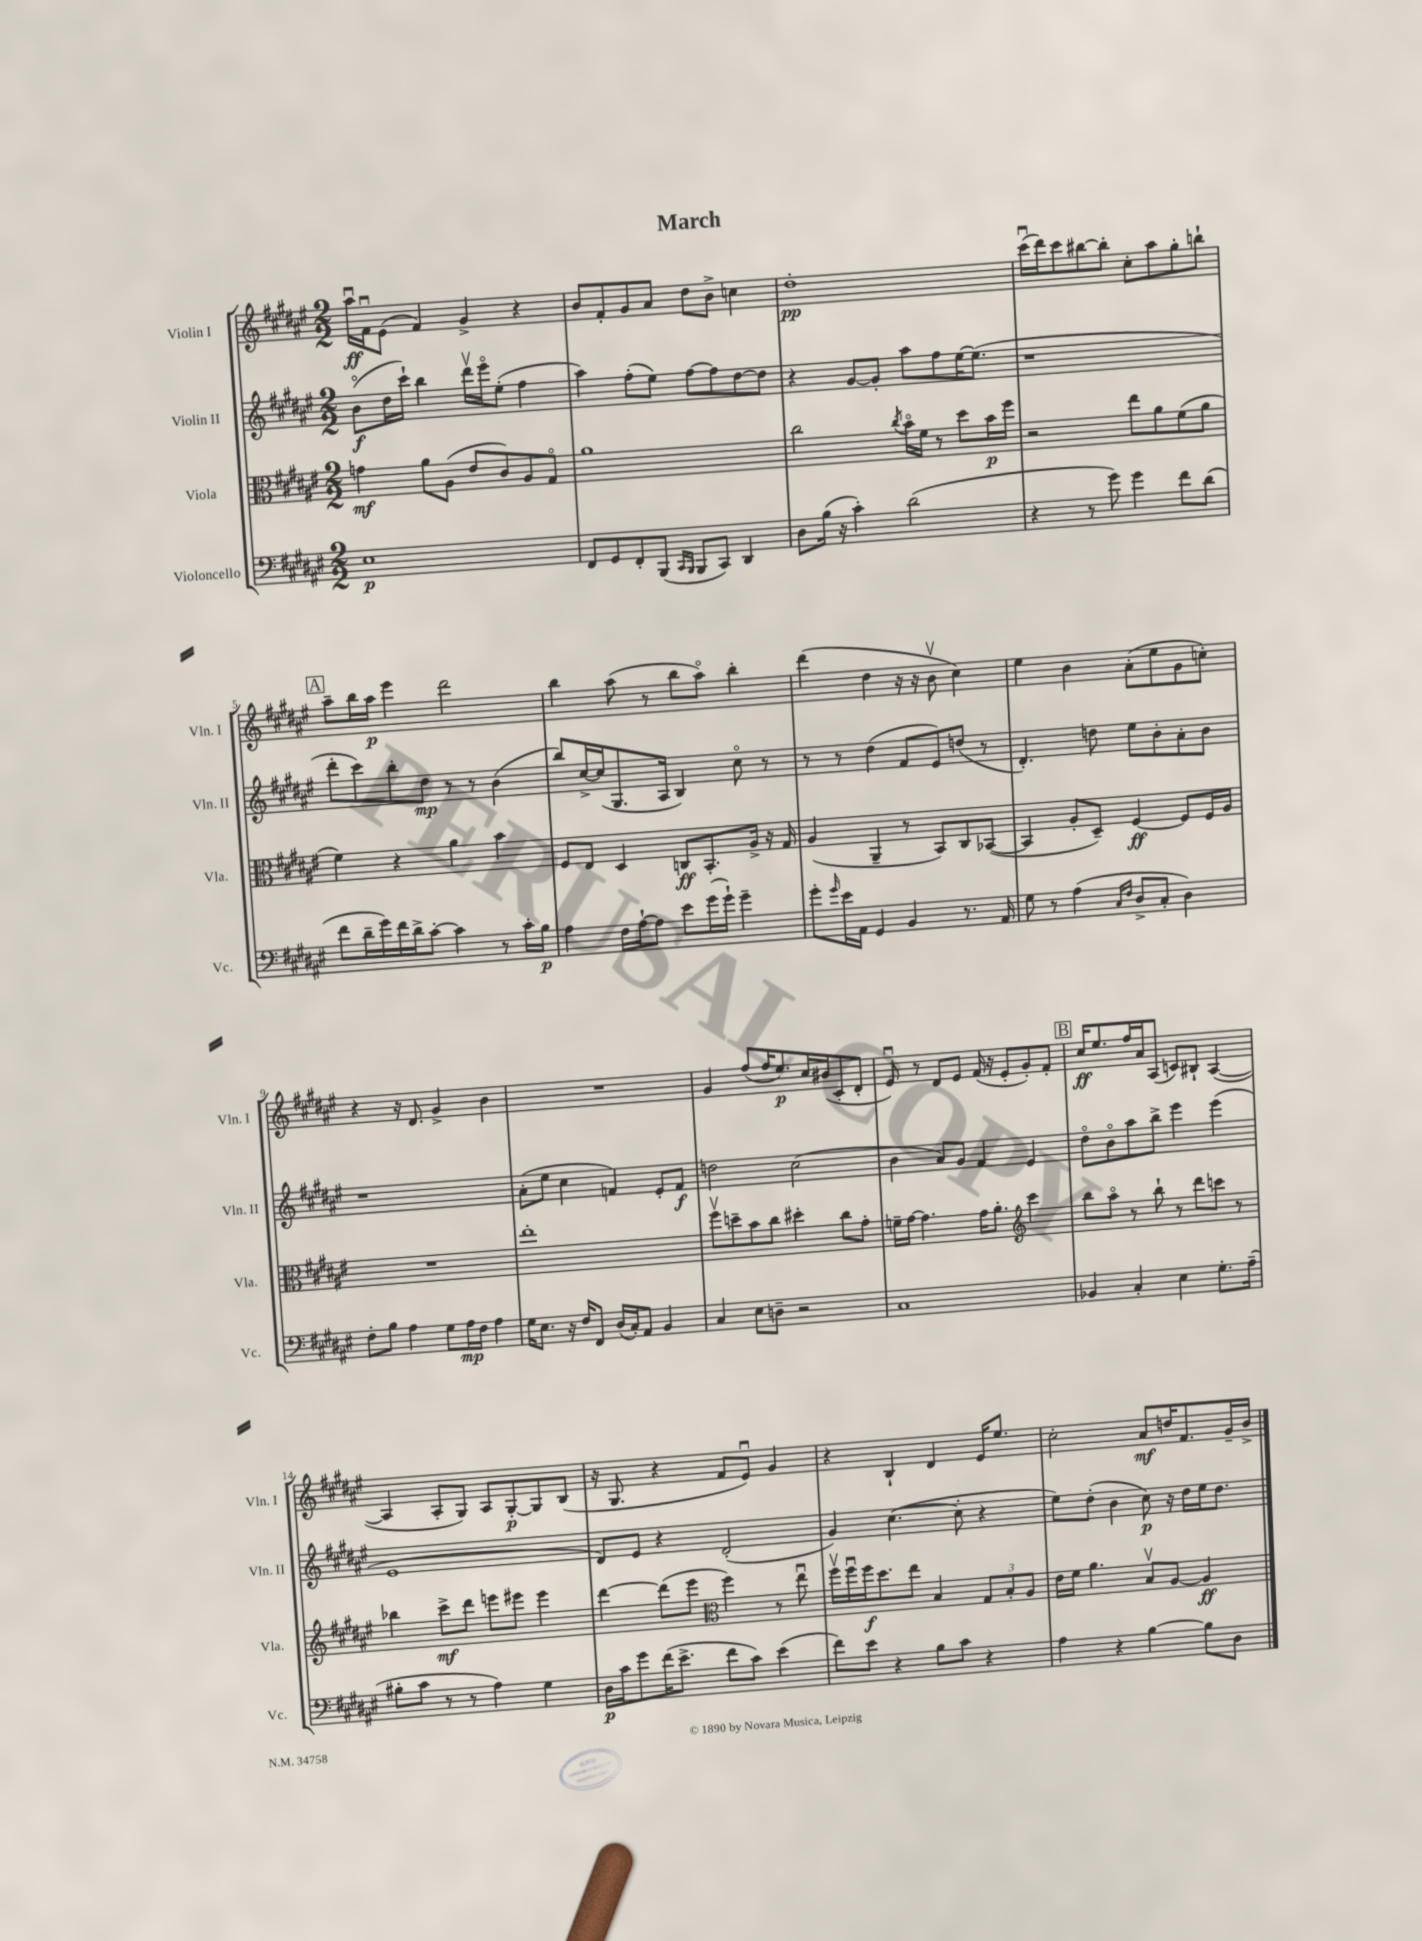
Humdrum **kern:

**kern	**dynam	**kern	**dynam	**kern	**dynam	**kern	**dynam
*part4	*part4	*part3	*part3	*part2	*part2	*part1	*part1
*staff4	*staff4	*staff3	*staff3	*staff2	*staff2	*staff1	*staff1
*I"Violoncello	*	*I"Viola	*	*I"Violin II	*	*I"Violin I	*
*I'Vc.	*	*I'Vla.	*	*I'Vln. II	*	*I'Vln. I	*
*clefF4	*	*clefC3	*	*clefG2	*	*clefG2	*
*k[f#c#g#d#a#e#]	*	*k[f#c#g#d#a#e#]	*	*k[f#c#g#d#a#e#]	*	*k[f#c#g#d#a#e#]	*
*M2/2	*	*M2/2	*	*M2/2	*	*M2/2	*
=1	=1	=1	=1	=1	=1	=1	=1
1E#	p	4gn\	mf	(8b\L	f	16aa#u\LL	ff
.	.	.	.	.	.	16f#u\J	.
.	.	.	.	16dd#\L	.	(8e#\J	.
.	.	.	.	16ccc#`\JJ)	.	.	.
.	.	8a#\L	.	4bb\	.	4f#/)	.
.	.	(8A#\J	.	.	.	.	.
.	.	8e#/L	.	16ddd#v\LL	.	4g#^/	.
.	.	.	.	16eee#\J	.	.	.
.	.	8c#/)	.	(8ee#'\J	.	.	.
.	.	8A#/	.	4ff#\	.	4r	.
.	.	8G#/J	.	.	.	.	.
=2	=2	=2	=2	=2	=2	=2	=2
8FF#/L	.	1a#	.	4aa#\)	.	8b/L	.
8GG#/	.	.	.	.	.	8f#'/	.
8FF#'/	.	.	.	(8ff#'\L	.	8g#/	.
(8BBB/J	.	.	.	8ee#\J)	.	8a#/J	.
16qqCC#/LL	.	.	.	.	.	.	.
16qqBBB/JJ	.	.	.	.	.	.	.
8BBB/L	.	.	.	[8ff#\L	.	8dd#\L	.
8CC#/J)	.	.	.	8ff#\]	.	8b^\J	.
4DD#/	.	.	.	[8dd#\	.	4ccn\	.
.	.	.	.	8dd#\J]	.	.	.
=3	=3	=3	=3	=3	=3	=3	=3
8D#\L	.	2cc#\	.	4r	.	1dd#'	pp
(16B\Jk	.	.	.	.	.	.	.
16r	.	.	.	.	.	.	.
4c#'\)	.	.	.	[8g#/L	.	.	.
.	.	.	.	8g#'/J]	.	.	.
.	.	8qcc#/	.	.	.	.	.
(2d#\	.	16b\LL	.	8aa#\L	.	.	.
.	.	16f#\JJ	.	.	.	.	.
.	.	8r	.	8ff#\	.	.	.
.	.	8dd#\L	.	[16ee#\K	.	.	.
.	.	.	.	(8.ee#\J]	.	.	.
.	.	16b\L	p	.	.	.	.
.	.	16ff#\JJ	.	.	.	.	.
=4	=4	=4	=4	=4	=4	=4	=4
4r	.	2r	.	1r	.	(16ccc#u\LL	.
.	.	.	.	.	.	16ddd#\J)	.
.	.	.	.	.	.	8ccc#\	.
8r	.	.	.	.	.	[8bb#X\	.
8g#\)	.	.	.	.	.	8bb#'\J]	.
4g#\	.	8ee#\L	.	.	.	8cc#'\L	.
.	.	8a#\	.	.	.	8aa#\	.
8f#\L	.	(8f#\	.	.	.	8gg#'\	.
(8d#\J	.	8a#\J	.	.	.	8bbn`\J	.
!!LO:LB:g=z
!!LO:REH:place=s1:t=A
=5	=5	=5	=5	=5	=5	=5	=5
8f#\L	.	4f#\)	.	8ddd#'\L	.	8aa#~\L	.
16d#~\L	.	.	.	8ccc#\)	.	16bb\L	.
16g#\)	.	.	.	.	.	16aa#\JJ	p
16f#\	.	4r	.	8bb'\	.	4eee#\	.
16d#^\J	.	.	.	.	.	.	.
[8c#'\J	.	.	.	8dd#\J	mp	.	.
4c#\]	.	4a#\	.	8r	.	2ddd#\	.
.	.	.	.	8r	.	.	.
8r	.	4b\	.	(4b\	.	.	.
16c#'\LL	.	.	.	.	.	.	.
16B\JJ	p	.	.	.	.	.	.
=6	=6	=6	=6	=6	=6	=6	=6
4A#\	.	8F#/L	.	8bb/L)	.	4bb\	.
.	.	8E#/J	.	[16cc#^/L	.	.	.
.	.	.	.	(16cc#/J]	.	.	.
16F#\LL	.	4D#/	.	8.G#/	.	(8aa#\	.
[16A#`\J	.	.	.	.	.	.	.
8A#\J]	.	.	.	.	.	8r	.
.	.	.	.	16A#/Jk	.	.	.
8e#\L	.	8Cn/L	ff	4B/)	.	8bb\L	.
(16g#\L	.	8.BB'/	.	.	.	8aa#\J)	.
16g#`\JJ)	.	.	.	.	.	.	.
4g#~\	.	.	.	8cc#\	.	4bb'\	.
.	.	16A#^/Jk	.	.	.	.	.
.	.	16r	.	8r	.	.	.
.	.	16G#/	.	.	.	.	.
=7	=7	=7	=7	=7	=7	=7	=7
8g#'\L	.	(4A#/	.	8r	.	(4ddd#\	.
16qqg#/	.	.	.	.	.	.	.
16e#\L	.	.	.	8r	.	.	.
16AA#\JJ	.	.	.	.	.	.	.
4GG#/	.	4AA#~/	.	(4dd#\	.	4dd#\	.
4BB/	.	8r	.	8f#/L	.	16r	.
.	.	.	.	.	.	16r	.
.	.	8BB/L)	.	8e#/)	.	8bv\	.
8.r	.	8C#/	.	(8ddn/J	.	4cc#\)	.
.	.	([8BB-X/J	.	8r	.	.	.
16AA#/	.	.	.	.	.	.	.
=8	=8	=8	=8	=8	=8	=8	=8
8G#\	.	4BB-/]	.	4.d#'/)	.	4ee#\	.
8r	.	.	.	.	.	.	.
(4A#\	.	8A#'/L	.	.	.	4b\	.
.	.	8D#~/J)	.	8ddn\	.	.	.
16qqC#/LL	.	.	.	.	.	.	.
16qqF#/JJ	.	.	.	.	.	.	.
8D#^/L	.	[4F#/	ff	8ee#\L	.	(8a#'\L	.
8C#'/J	.	.	.	8b'\	.	8ee#\	.
4D#\)	.	8F#/L]	.	8a#'\	.	8g#\	.
.	.	16F#/L	.	8b\J	.	8ccn'\J)	.
.	.	16A#/JJ	.	.	.	.	.
!!LO:LB:g=z
=9	=9	=9	=9	=9	=9	=9	=9
8F#'\L	.	1r	.	1r	.	4r	.
8B\J	.	.	.	.	.	.	.
4A#\	.	.	.	.	.	16r	.
.	.	.	.	.	.	8.d#/	.
8G#\L	.	.	.	.	.	4g#^/	.
16A#\L	mp	.	.	.	.	.	.
16F#\JJ	.	.	.	.	.	.	.
4A#\	.	.	.	.	.	4b\	.
=10	=10	=10	=10	=10	=10	=10	=10
16G#\KL	.	1ee#'	.	(8a#'\L	.	1r	.
8.E#\J	.	.	.	.	.	.	.
.	.	.	.	8ee#\J	.	.	.
16r	.	.	.	4cc#\	.	.	.
16F#/KL	.	.	.	.	.	.	.
8FF#/J	.	.	.	.	.	.	.
(16D#/LL	.	.	.	4fn/)	.	.	.
16C#'/J)	.	.	.	.	.	.	.
8AA#/J	.	.	.	.	.	.	.
4BB/	.	.	.	8e#'/L	.	.	.
.	.	.	.	8f/J	f	.	.
=11	=11	=11	=11	=11	=11	=11	=11
4C#/	.	8ff#v\L	.	2ddn\	.	4g#/	.
.	.	8ddn~\	.	.	.	.	.
8E#\L	.	8b\	.	.	.	(8ff#/L	.
8Dn~\J	.	8cc#\J	.	.	.	16ff#/K	.
.	.	.	.	.	.	8.ee#/)	p
2r	.	4dd#X'\	.	(2cc#\	.	.	.
.	.	.	.	.	.	16cc#/L	.
.	.	.	.	.	.	(16b#X/J	.
.	.	8cc#\L	.	.	.	8c#'/	.
.	.	8g#'\J	.	.	.	8d#'/J	.
=12	=12	=12	=12	=12	=12	=12	=12
1C#	.	16fn~\LL	.	4b\	.	8e#u/)	.
.	.	[16g#\JJ	.	.	.	.	.
.	.	4.g#\]	.	.	.	8r	.
.	.	.	.	8a#/L)	.	8d#/L	.
.	.	.	.	8g#/J	.	8e#/J	.
.	.	16g#\KL	.	4f#/	.	(16f#/	.
.	.	8.a#'\J	.	.	.	16r	.
.	.	.	.	.	.	8e#'/L	.
*	*	*clefG2	*	*	*	*	*
.	.	4ccc#\	.	4e#/	.	8g#'/)	.
.	.	.	.	.	.	8f#'/J	.
!!LO:REH:place=s1:t=B
=13	=13	=13	=13	=13	=13	=13	=13
4BB-X/	.	8bb\L	.	8dd#\L	.	16cc#/KL	ff
.	.	.	.	.	.	8.ee#/	.
.	.	8aa#\J	.	8b\	.	.	.
4C#'/	.	8r	.	8aa#\	.	16ff#/L	.
.	.	.	.	.	.	16a#/J	.
.	.	8bb`\	.	8bb^\J	.	(8A#/J	.
4E#\	.	8r	.	4eee#\	.	8cn/L)	.
.	.	8ddd#\L	.	.	.	8B#X`/J	.
8.G#'\L	.	8cccn\J	.	(4eee#\	.	([4A#/	.
.	.	8r	.	.	.	.	.
(16A#~\Jk	.	.	.	.	.	.	.
!!LO:LB:g=z
=14	=14	=14	=14	=14	=14	=14	=14
8B#X'\L	.	4bb-X\	.	1e#	.	4A#/]	.
8c#\J	.	.	.	.	.	.	.
8r	.	8ccc#^\L	mf	.	.	8A#'/L	.
8r	.	8ddd#\J	.	.	.	8G#/J)	.
4A#\)	.	8eeen\L	.	.	.	8A#/L	.
.	.	8eee#X\J	.	.	.	[8G#'/	p
4G#\	.	4eee#\	.	.	.	8G#/]	.
.	.	.	.	.	.	(8B/J	.
=15	=15	=15	=15	=15	=15	=15	=15
16D#\LL	p	[4ddd#\	.	8d#/L)	.	16r	.
16c#\J	.	.	.	.	.	8.G#/	.
8g#\	.	.	.	8e#/J	.	.	.
(16f#\K	.	(8ddd#\L]	.	4r	.	4r	.
8.e#^\J	.	.	.	.	.	.	.
.	.	8eee#\J	.	.	.	.	.
*	*	*clefC3	*	*	*	*	*
8f#\L	.	4ff#\)	.	(2d#'/	.	8f#/L	.
8c#\J)	.	.	.	.	.	8e#u/J)	.
(4e#\	.	8r	.	.	.	4g#/	.
.	.	8ee#u\	.	.	.	.	.
=16	=16	=16	=16	=16	=16	=16	=16
8f#\L)	.	16ff#v\LL	.	4g#/)	.	4r	.
.	.	16ff#u\	.	.	.	.	.
8e#\J	.	16ff#\J	f	.	.	.	.
.	.	8.dd#\	.	.	.	.	.
4r	.	.	.	([4.cc#\	.	4B`/	.
.	.	8ee#\J	.	.	.	.	.
8B\L	.	4B/	.	.	.	4d#/	.
8c#\J	.	.	.	8cc#'\]	.	.	.
4r	.	12G#/L	.	4r	.	16e#/KL	.
.	.	.	.	.	.	8.ee#/J	.
.	.	12B'/	.	.	.	.	.
.	.	12A#/J	.	.	.	.	.
=17	=17	=17	=17	=17	=17	=17	=17
4A#\	.	16e#\LL	.	8ee#\L)	.	2cc#'\	.
.	.	16f#\JJ	.	.	.	.	.
.	.	4.a#\	.	(8dd#'\J	.	.	.
4r	.	.	.	4b\	.	.	.
[4B\	.	8Bv/L	.	8cc#\)	p	8a#/L	mf
.	.	[8A#/J	.	16r	.	16ddn/K	.
.	.	.	.	16dd#\LL	.	8.f#/	.
8B\L]	.	4A#/]	ff	16ee#\J	.	.	.
.	.	.	.	8.dd#\J	.	.	.
8D#\J	.	.	.	.	.	16g#~/L	.
.	.	.	.	.	.	16b^/JJ	.
==	==	==	==	==	==	==	==
*-	*-	*-	*-	*-	*-	*-	*-
